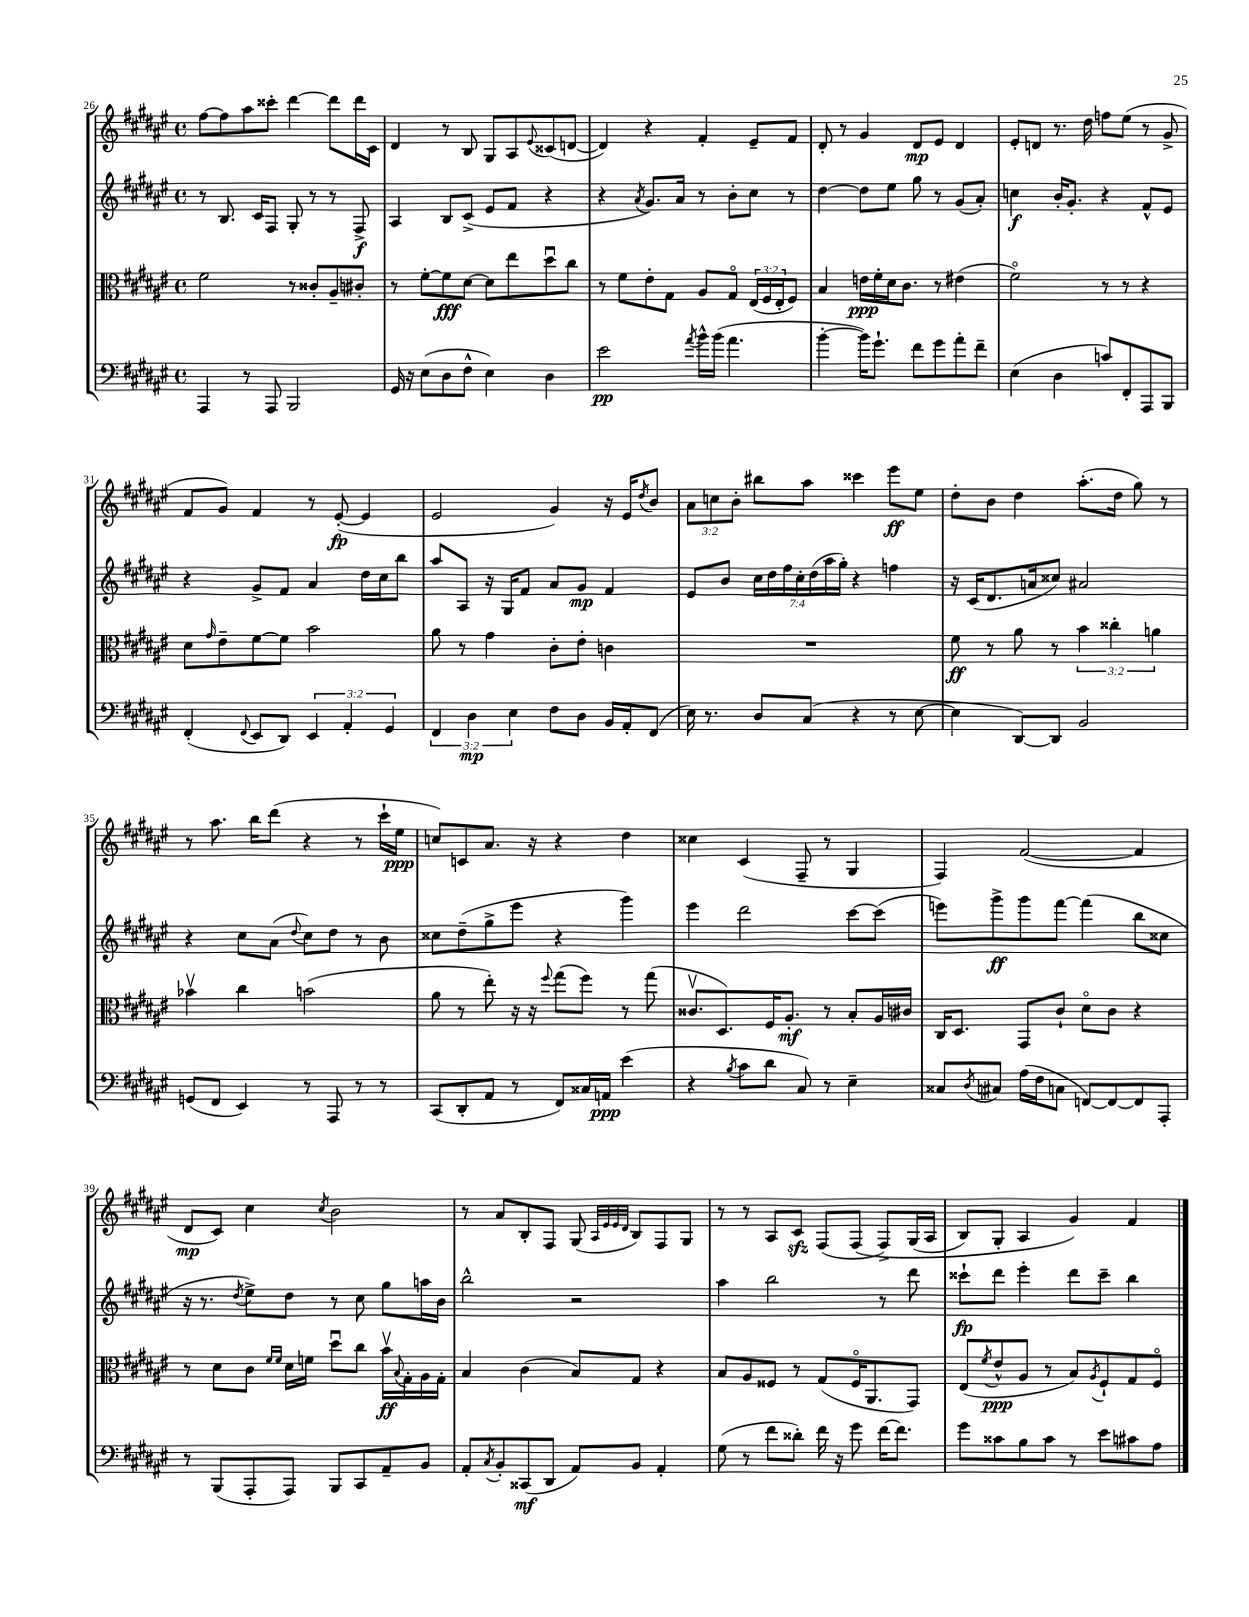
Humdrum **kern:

**kern	**dynam	**kern	**dynam	**kern	**dynam	**kern	**dynam
*part4	*part4	*part3	*part3	*part2	*part2	*part1	*part1
*staff4	*staff4	*staff3	*staff3	*staff2	*staff2	*staff1	*staff1
*clefF4	*	*clefC3	*	*clefG2	*	*clefG2	*
*k[f#c#g#d#a#e#]	*	*k[f#c#g#d#a#e#]	*	*k[f#c#g#d#a#e#]	*	*k[f#c#g#d#a#e#]	*
*M4/4	*	*M4/4	*	*M4/4	*	*M4/4	*
*met(c)	*	*met(c)	*	*met(c)	*	*met(c)	*
=26	=26	=26	=26	=26	=26	=26	=26
4AAA#/	.	2f#\	.	8r	.	[8ff#\L	.
.	.	.	.	8.B/	.	8ff#\]	.
8r	.	.	.	.	.	8aa#\	.
.	.	.	.	16c#/KL	.	.	.
8AAA#/	.	.	.	8F#/J	.	8ccc##X'\J	.
2BBB/	.	8r	.	8G#'/	.	[4ddd#\	.
.	.	8c##X'/L	.	8r	.	.	.
.	.	8A#~/	.	8r	.	8ddd#\L]	.
.	.	8c#X'/J	.	8F#^/	f	16ddd#\L	.
.	.	.	.	.	.	16c#\JJ	.
=27	=27	=27	=27	=27	=27	=27	=27
16GG#/	.	8r	.	4A#/	.	4d#/	.
16r	.	.	.	.	.	.	.
(8E#\L	.	[8f#'\L	.	.	.	.	.
8D#\	.	8f#\]	fff	8B/L	.	8r	.
8F#^^\J	.	[8d#\J	.	(8c#^/J	.	8B/	.
4E#\)	.	8d#\L]	.	8e#/L	.	8G#/L	.
.	.	8ee#\	.	8f#/J	.	8A#/	.
.	.	.	.	.	.	8qqe#/	.
4D#\	.	8dd#u\	.	4r	.	(8c##X/	.
.	.	8cc#\J	.	.	.	[8dn/J	.
=28	=28	=28	=28	=28	=28	=28	=28
2e#\	pp	8r	.	4r	.	4d/])	.
.	.	8f#\L	.	.	.	.	.
.	.	.	.	8qa#/	.	.	.
.	.	8e#'\	.	8.g#/L)	.	4r	.
.	.	8G#\J	.	.	.	.	.
.	.	.	.	16a#/Jk	.	.	.
8qa#/	.	.	.	.	.	.	.
16b^^\LL	.	8A#/L	.	8r	.	4f#'/	.
(16b\JJ	.	.	.	.	.	.	.
4.a#\	.	8G#/J	.	8b'\L	.	.	.
.	.	(24E#/LL	.	8cc#\J	.	8e#~/L	.
.	.	24F#/	.	.	.	.	.
.	.	24E#'/J	.	.	.	.	.
.	.	8F#/J)	.	8r	.	8f#/J	.
=29	=29	=29	=29	=29	=29	=29	=29
[4b'\	.	4B/	.	[4dd#\	.	8d#'/	.
.	.	.	.	.	.	8r	.
16b\KL])	.	16en\LL	ppp	8dd#\L]	.	4g#/	.
8.g#`\J	.	16f#'\	.	.	.	.	.
.	.	16d#\J	.	8ee#\J	.	.	.
.	.	8.c#\J	.	.	.	.	.
8f#\L	.	.	.	8gg#\	.	8d#/L	mp
8g#\	.	8r	.	8r	.	8e#/J	.
8a#'\	.	(4e#X\	.	(8g#/L	.	4d#/	.
8f#~\J	.	.	.	8a#'/J)	.	.	.
=30	=30	=30	=30	=30	=30	=30	=30
(4E#\	.	2f#\)	.	4ccn\	f	8e#'/L	.
.	.	.	.	.	.	8dn/J	.
4D#\	.	.	.	16b'/KL	.	8.r	.
.	.	.	.	8.g#'/J	.	.	.
.	.	.	.	.	.	16dd#\	.
8cn/L)	.	8r	.	4r	.	8ffn\L	.
8FF#'/	.	8r	.	.	.	(8ee#\J	.
8AAA#/	.	4r	.	8f#^^/L	.	8r	.
8BBB/J	.	.	.	8e#/J	.	8g#^/	.
!!LO:LB:g=z
=31	=31	=31	=31	=31	=31	=31	=31
(4FF#'/	.	8d#\L	.	4r	.	8f#/L	.
.	.	16qqg#/	.	.	.	.	.
.	.	8e#~\	.	.	.	8g#/J)	.
8qqFF#/	.	.	.	.	.	.	.
8EE#/L	.	[8f#\	.	8g#^/L	.	4f#/	.
8DD#/J)	.	8f#\J]	.	8f#/J	.	.	.
6EE#/	.	2b\	.	4a#/	.	8r	.
.	.	.	.	.	.	([8e#'/	fp
6AA#'/	.	.	.	.	.	.	.
.	.	.	.	16dd#\LL	.	4e#/]	.
.	.	.	.	16cc#\J	.	.	.
6GG#/	.	.	.	.	.	.	.
.	.	.	.	8bb\J	.	.	.
=32	=32	=32	=32	=32	=32	=32	=32
6FF#/	.	8a#\	.	8aa#/L	.	2e#/	.
.	.	8r	.	8A#/J	.	.	.
6D#\	mp	.	.	.	.	.	.
.	.	4g#\	.	16r	.	.	.
.	.	.	.	16G#/KL	.	.	.
6E#\	.	.	.	.	.	.	.
.	.	.	.	8f#/J	.	.	.
8F#\L	.	8c#'\L	.	8a#/L	.	4g#/)	.
8D#\J	.	8e#'\J	.	8g#/J	mp	.	.
16BB/LL	.	4cn\	.	4f#/	.	16r	.
16AA#'/J	.	.	.	.	.	16e#/KL	.
.	.	.	.	.	.	8qdd#/	.
(8FF#/J	.	.	.	.	.	8b/J	.
=33	=33	=33	=33	=33	=33	=33	=33
16E#\)	.	1r	.	8e#/L	.	12a#\L	.
8.r	.	.	.	.	.	.	.
.	.	.	.	.	.	12ccn\	.
.	.	.	.	8b/J	.	.	.
.	.	.	.	.	.	12b'\J	.
8D#/L	.	.	.	28cc#\LL	.	8bb#X\L	.
.	.	.	.	28dd#\	.	.	.
.	.	.	.	28ff#\	.	.	.
.	.	.	.	28cc#'\	.	.	.
(8C#/J	.	.	.	.	.	8aa#\J	.
.	.	.	.	(28dd#\	.	.	.
.	.	.	.	28aa#\	.	.	.
.	.	.	.	28gg#'\JJ)	.	.	.
4r	.	.	.	4r	.	4ccc##X\	.
8r	.	.	.	4ffn\	.	8eee#\L	ff
[8E#\	.	.	.	.	.	8ee#\J	.
=34	=34	=34	=34	=34	=34	=34	=34
4E#\]	.	8f#\	ff	16r	.	8dd#'\L	.
.	.	.	.	(16c#/KL	.	.	.
.	.	8r	.	8.d#/	.	8b\J	.
[8DD#/L)	.	8a#\	.	.	.	4dd#\	.
.	.	.	.	16an/k	.	.	.
8DD#/J]	.	8r	.	8cc##X/J)	.	.	.
2BB/	.	6b\	.	2a#X/	.	(8.aa#'\L	.
.	.	6cc##X'\	.	.	.	.	.
.	.	.	.	.	.	16dd#\Jk	.
.	.	.	.	.	.	8gg#\)	.
.	.	6an\	.	.	.	.	.
.	.	.	.	.	.	8r	.
!!LO:LB:g=z
=35	=35	=35	=35	=35	=35	=35	=35
(8GGn/L	.	4b-Xv\	.	4r	.	8r	.
8FF#/J	.	.	.	.	.	8.aa#\	.
4EE#/)	.	4cc#\	.	8cc#\L	.	.	.
.	.	.	.	.	.	16bb\KL	.
.	.	.	.	(8a#\J	.	(8ddd#\J	.
.	.	.	.	8qqdd#/	.	.	.
8r	.	(2bn\	.	8cc#\L)	.	4r	.
8AAA#/	.	.	.	8dd#\J	.	.	.
8r	.	.	.	8r	.	8r	.
8r	.	.	.	8b\	.	16ccc#`\LL	.
.	.	.	.	.	.	16ee#\JJ	ppp
=36	=36	=36	=36	=36	=36	=36	=36
(8CC#/L	.	8a#\	.	8cc##X\L	.	8ccn/L)	.
8DD#'/	.	8r	.	(8dd#~\	.	8cn/	.
8AA#/J	.	8ee#'\)	.	8gg#^\	.	8.a#/J	.
8r	.	16r	.	8eee#\J	.	.	.
.	.	16r	.	.	.	16r	.
.	.	8qqff#/	.	.	.	.	.
8FF#/L)	.	(8gg#\L	.	4r	.	4r	.
16C##X/L	.	8ff#\J)	.	.	.	.	.
16AAn/JJ	ppp	.	.	.	.	.	.
(4e#\	.	8r	.	4ggg#\)	.	4dd#\	.
.	.	(8gg#\	.	.	.	.	.
=37	=37	=37	=37	=37	=37	=37	=37
4r	.	8.c##Xv/L	.	4eee#\	.	4cc##X\	.
.	.	8.D#/)	.	.	.	.	.
8qB/	.	.	.	.	.	.	.
8c#\L	.	.	.	2ddd#\	.	(4c#/	.
8d#\J	.	16F#/K	.	.	.	.	.
.	.	8.A#'/J	mf	.	.	.	.
8C#/)	.	.	.	.	.	8F#~/	.
8r	.	8r	.	.	.	8r	.
4E#~\	.	8B'/L	.	[8ccc#\L	.	4G#/	.
.	.	16A#/L	.	(8ccc#\J]	.	.	.
.	.	16c#X/JJ	.	.	.	.	.
=38	=38	=38	=38	=38	=38	=38	=38
8C##X/L	.	16C#/KL	.	8eeen\L)	.	4F#/)	.
.	.	8.D#/J	.	.	.	.	.
8qD#/	.	.	.	.	.	.	.
8C#X/J	.	.	.	8ggg#^\	ff	.	.
(16A#\LL	.	8GG#/L	.	8ggg#\	.	([2f#/	.
16F#\J	.	.	.	.	.	.	.
8Cn\J	.	8c#`/J	.	[8fff#\J	.	.	.
[8FFn/L)	.	8d#\L	.	(4fff#\]	.	.	.
8FF/_	.	8c#\J	.	.	.	.	.
8FF/]	.	4r	.	8bb\L	.	4f#/]	.
8AAA#'/J	.	.	.	8cc##X\J	.	.	.
!!LO:LB:g=z
=39	=39	=39	=39	=39	=39	=39	=39
8r	.	8r	.	16r	.	8d#/L	mp
.	.	.	.	8.r	.	.	.
(8BBB/L	.	8d#\L	.	.	.	8c#/J)	.
.	.	.	.	8qdd#/	.	.	.
8AAA#'/	.	8c#\J	.	8ee#^\L)	.	4cc#\	.
.	.	16qqf#/LL	.	.	.	.	.
.	.	16qqf#/JJ	.	.	.	.	.
8AAA#/J)	.	16d#\LL	.	8dd#\J	.	.	.
.	.	16fn\JJ	.	.	.	.	.
.	.	.	.	.	.	8qcc#/	.
8BBB/L	.	8dd#u\L	.	8r	.	2b\	.
8CC#/	.	8cc#\J	.	8cc#\	.	.	.
8AA#~/	.	16bv\LL	ff	8gg#\L	.	.	.
.	.	8qqB/	.	.	.	.	.
.	.	16G#'\	.	.	.	.	.
8BB/J	.	16A#\	.	16aan\L	.	.	.
.	.	16G#'\JJ	.	16b\JJ	.	.	.
=40	=40	=40	=40	=40	=40	=40	=40
8AA#'/L	.	4B/	.	2bb^^\	.	8r	.
8qC#/	.	.	.	.	.	.	.
8BB'/	.	.	.	.	.	8a#/L	.
(8CC##X/	mf	(4c#\	.	.	.	8B'/	.
8DD#/J	.	.	.	.	.	8F#/J	.
8AA#/L)	.	8B/L)	.	2r	.	(8G#/	.
.	.	.	.	.	.	32qqA#/LLL	.
.	.	.	.	.	.	32qqe#/	.
.	.	.	.	.	.	32qqe#/	.
.	.	.	.	.	.	32qqd#/JJJ	.
8BB/J	.	8G#/J	.	.	.	8B/L)	.
4AA#'/	.	4r	.	.	.	8F#/	.
.	.	.	.	.	.	8G#/J	.
=41	=41	=41	=41	=41	=41	=41	=41
(8G#\	.	8B/L	.	4aa#\	.	8r	.
8r	.	8A#/	.	.	.	8r	.
8f#\L	.	8F##X/J	.	2bb\	.	8A#/L	.
8d##X'\J)	.	8r	.	.	.	8c#zz/J	.
16f#\	.	(8G#/L	.	.	.	(8F#/L	.
16r	.	.	.	.	.	.	.
8g#\	.	16F##/K	.	.	.	(8F#/J	.
.	.	8.AA#/	.	.	.	.	.
[16f#\KL	.	.	.	8r	.	8F#^/L)	.
8.f#\J]	.	.	.	.	.	.	.
.	.	8GG#/J)	.	8ddd#\	.	(16G#/L	.
.	.	.	.	.	.	16A#/JJ	.
=42	=42	=42	=42	=42	=42	=42	=42
8g#\L	.	(8E#/L	.	8ccc##X`\L	fp	8B/L)	.
.	.	8qf#/	.	.	.	.	.
8c##X\	.	8e#^^/	ppp	8ddd#\J	.	8G#'/J	.
8B\	.	8A#/J	.	4eee#'\	.	4A#/	.
8c##\J	.	8r	.	.	.	.	.
8r	.	8B/L)	.	8ddd#\L	.	4g#/)	.
.	.	8qA#/	.	.	.	.	.
8e#\L	.	8F#`/	.	8ccc##~\J	.	.	.
8c#X\	.	8G#/	.	4bb\	.	4f#/	.
8A#\J	.	8F#/J	.	.	.	.	.
==	==	==	==	==	==	==	==
*-	*-	*-	*-	*-	*-	*-	*-
